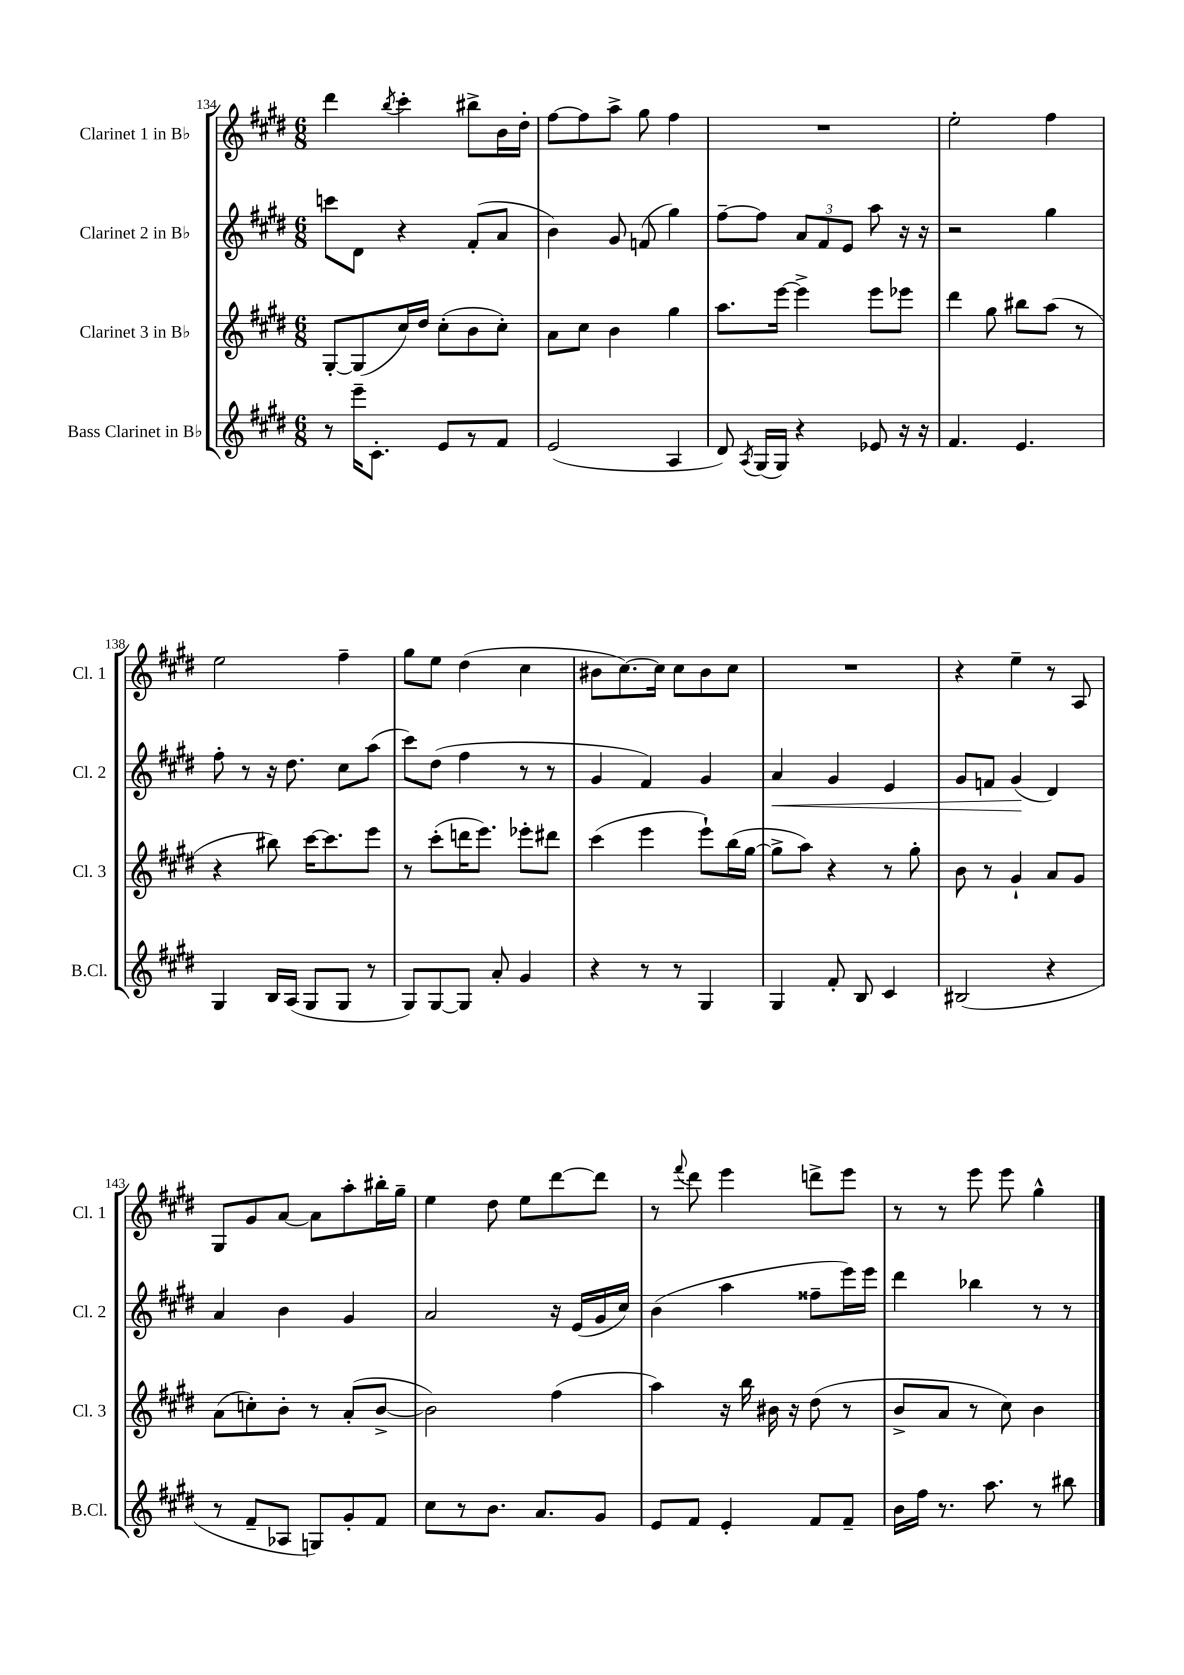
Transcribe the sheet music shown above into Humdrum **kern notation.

**kern	**kern	**kern	**kern
*staff4	*staff3	*staff2	*staff1
*clefG2	*clefG2	*clefG2	*clefG2
*k[f#c#g#d#]	*k[f#c#g#d#]	*k[f#c#g#d#]	*k[f#c#g#d#]
*M6/8	*M6/8	*M6/8	*M6/8
8r	[8G#'	8ccc	4ddd#
16eee~	(8G#]	8d#	.
8.c#'	.	.	.
.	.	.	8qbb
.	16cc#)	4r	4ccc#'
.	16dd#	.	.
8e	(8cc#'	.	.
8r	8b	(8f#'	8bb#^
8f#	8cc#')	8a	16b
.	.	.	16dd#'
=	=	=	=
(2e	8a	4b)	[8ff#
.	8cc#	.	8ff#]
.	4b	8g#	8aa^
.	.	(8f	8gg#
4A	4gg#	4gg#)	4ff#
=	=	=	=
8d#)	8.aa	[8ff#~	2.r
8qA	.	.	.
(16G#	.	8ff#]	.
16G#)	[16eee	.	.
4r	4eee^]	12a	.
.	.	12f#	.
.	.	12e	.
8e-	8eee	8aa	.
16r	8eee-	16r	.
16r	.	16r	.
=	=	=	=
4.f#	4ddd#	2r	2ee'
.	8gg#	.	.
4.e	8bb#	.	.
.	(8aa	4gg#	4ff#
.	8r	.	.
=	=	=	=
4G#	4r	8ff#'	2ee
.	.	8r	.
16B	8bb#)	16r	.
(16A	.	8.dd#	.
8G#	[16ccc#	.	.
.	8.ccc#]	.	.
8G#	.	8cc#	4ff#~
8r	8eee	(8aa	.
=	=	=	=
8G#)	8r	8ccc#)	8gg#
[8G#	(8ccc#'	(8dd#	8ee
8G#]	16ddd	4ff#	(4dd#
.	8.eee)	.	.
8a'	.	.	.
4g#	8eee-'	8r	4cc#
.	8ddd#	8r	.
=	=	=	=
4r	(4ccc#	4g#	8b#
.	.	.	[8.cc#)
8r	4eee	4f#)	.
.	.	.	16cc#]
8r	.	.	8cc#
4G#	8eee`)	4g#	8b#
.	(16bb	.	8cc#
.	[16gg#	.	.
=	=	=	=
4G#	8gg#^]	4a	2.r
.	8aa)	.	.
8f#'	4r	4g#	.
8B	.	.	.
4c#	8r	4e	.
.	8gg#'	.	.
=	=	=	=
(2B#	8b	8g#	4r
.	8r	8f	.
.	4g#`	(4g#	4ee~
4r	8a	4d#)	8r
.	8g#	.	8A
=	=	=	=
8r	(8a	4a	8G#
8f#~	8cc')	.	8g#
8A-	8b'	4b	[8a
8G)	8r	.	8a]
8g#'	(8a'	4g#	8aa'
8f#	[8b^	.	16bb#'
.	.	.	16gg#~
=	=	=	=
8cc#	2b])	2a	4ee
8r	.	.	.
8.b	.	.	8dd#
.	.	.	8ee
8.a	.	.	.
.	(4ff#	16r	[8ddd#
.	.	(16e	.
8g#	.	16g#	8ddd#]
.	.	16cc#)	.
=	=	=	=
8e	4aa)	(4b	8r
.	.	.	8qqfff#
8f#	.	.	8ddd#
4e'	16r	4aa	4eee
.	16bb	.	.
.	16b#	.	.
.	16r	.	.
8f#	(8dd#	8ff##~	8ddd^
8f#~	8r	16eee)	8eee
.	.	16eee	.
=	=	=	=
16b	8b^	4ddd#	8r
16ff#	.	.	.
8.r	8a	.	8r
.	8r	4bb-	8eee
8.aa	.	.	.
.	8cc#)	.	8eee
8r	4b	8r	4gg#^^
8bb#	.	8r	.
==	==	==	==
*-	*-	*-	*-
